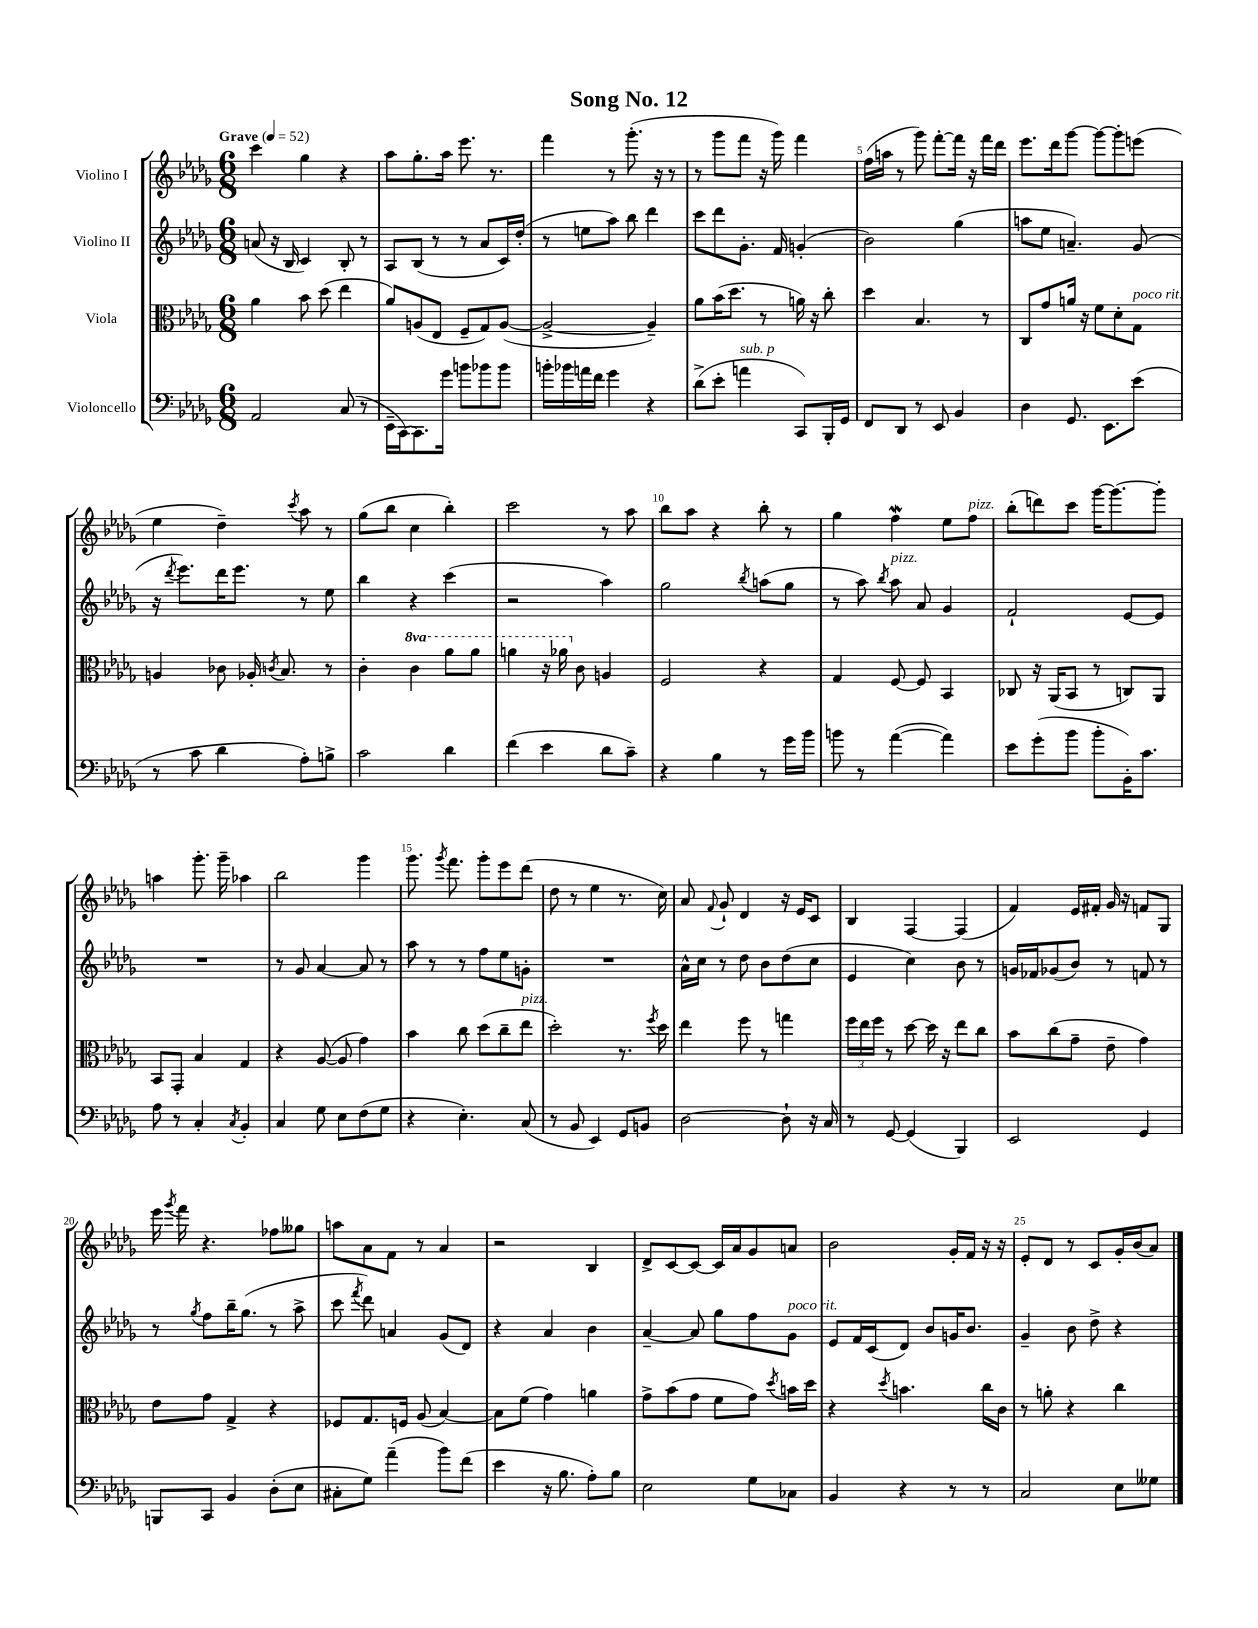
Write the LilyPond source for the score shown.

\header { title = "Song No. 12" }
<<
\new StaffGroup <<
\new Staff = "s0" \with { instrumentName = "Violino I" } {
    \clef treble \key des \major \numericTimeSignature \time 6/8 \tempo "Grave" 4 = 52
    \autoBeamOff c'''4 ges''4 r4 |
    aes''8[ ges''8.-. aes''16] ees'''8. r8. |
    f'''4 r8 ges'''8.-.( r16 r8 |
    r8 ges'''8[ f'''8] r16 ges'''16) f'''4 |
    f''16[( a''16] r8 ges'''8) f'''8[~-. f'''16] r16 f'''16[ des'''16] |
    ees'''8.[ des'''16 ges'''8]~ ges'''8[~ ges'''8-. e'''8]( |
    ees''4 des''4--) \acciaccatura { c'''8 } aes''8 r8 |
    ges''8[( bes''8] c''4 bes''4-.) |
    c'''2 r8 aes''8 |
    bes''8[ aes''8] r4 bes''8-. r8 |
    ges''4 f''4\mordent ees''8[ f''8]^\markup { \italic "pizz." } |
    bes''8[-.( d'''8) c'''8] ges'''16[~ ges'''8.~ ges'''8]-. |
    a''4 ges'''8.-. ges'''16-- aes''4 |
    bes''2 ges'''4 |
    ges'''8. \acciaccatura { ges'''8 } f'''8. ges'''8[-. ees'''8 des'''8]( |
    des''8 r8 ees''4 r8. c''16) |
    aes'8 \appoggiatura { f'8 } ges'8-! des'4 r16 ees'16[ c'8] |
    bes4 f4~ f4( |
    f'4) ees'16[ fis'16]-. ges'16 r16 f'8[ ges8] |
    ees'''16 \acciaccatura { ges'''8 } f'''16 r4. fes''8[ geses''8] |
    a''8[ aes'8 f'8] r8 aes'4 |
    r2 bes4 |
    des'8[-> c'8~ c'8]~ c'16[ aes'16 ges'8 a'8] |
    bes'2 ges'16[-. f'16] r16 r16 |
    ees'8[-. des'8] r8 c'8[ ges'16-. bes'16( aes'8]) \bar "|." |
}
\new Staff = "s1" \with { instrumentName = "Violino II" } {
    \clef treble \key des \major \numericTimeSignature \time 6/8
    \autoBeamOff a'8( r16 bes16 c'4) bes8-. r8 |
    aes8[ bes8]( r8 r8 aes'8[ c'16) des''16]-.( |
    r8 e''8[ aes''8]) bes''8 des'''4 |
    c'''8[ des'''8 ges'8.]-. f'16 g'4-.( |
    bes'2) ges''4( |
    a''8[ ees''8] a'4.--) ges'8( |
    r16 \acciaccatura { des'''8 } ees'''8.[) des'''16 ees'''8.] r8 ees''8 |
    bes''4 r4 c'''4( |
    r2 aes''4) |
    ges''2 \acciaccatura { bes''8 } a''8[( ges''8] |
    r8 aes''8) \acciaccatura { bes''8 } aes''8^\markup { \italic "pizz." } aes'8 ges'4 |
    f'2-! ees'8[~ ees'8] |
    R2. |
    r8 ges'8 aes'4~ aes'8 r8 |
    aes''8 r8 r8 f''8[ ees''8 g'8]-. |
    R2. |
    aes'16[-^ c''16] r8 des''8 bes'8[ des''8( c''8] |
    ees'4 c''4) bes'8 r8 |
    g'16[ fes'16 ges'8( bes'8]) r8 f'8 r8 |
    r8 \acciaccatura { ges''8 } f''8[ bes''16-- ges''8.]( r8 aes''8-> |
    c'''8 \acciaccatura { f'''8 } des'''8) a'4 ges'8[( des'8]) |
    r4 aes'4 bes'4 |
    aes'4~-- aes'8 ges''8[ f''8 ges'8]^\markup { \italic "poco rit." } |
    ees'8[ f'16 c'16( des'8]) bes'8[ g'16 bes'8.] |
    ges'4-- bes'8 des''8-> r4 \bar "|." |
}
\new Staff = "s2" \with { instrumentName = "Viola" } {
    \clef alto \key des \major \numericTimeSignature \time 6/8 \set Staff.ottavationMarkups = #ottavation-simple-ordinals
    \autoBeamOff aes'4 bes'8 des''8( ees''4 |
    aes'8[) a8( ees8] f8[-- ges8) a8]~( |
    a2~-> a4--) |
    aes'8[ bes'16( des''8.] r8 a'16) r16 c''8-. |
    des''4 bes4. r8 |
    c8[ ges'8 a'16] r16 f'8[ des'8-. ges8]^\markup { \italic "poco rit." } |
    a4 ces'8 aes16-. \acciaccatura { c'8 } bes8. r8 |
    c'4-. \ottava #1 c''4 aes''8[ aes''8] |
    a''4 r16 aes''16 \ottava #0 c'8 a4 |
    f2 r4 |
    ges4 f8~ f8 bes,4 |
    ces8 r16 aes,16[( bes,8] r8 c8[) aes,8] |
    bes,8[ ges,8]-. bes4 ges4 |
    r4 aes8~( aes8 ges'4) |
    bes'4 c''8 des''8[( c''8-- ees''8]^\markup { \italic "pizz." } |
    des''2-.) r8. \acciaccatura { f''8 } des''16 |
    ees''4 f''8 r8 g''4 |
    \tuplet 3/2 { f''16[ ees''16 f''16] } r8 des''8~ des''16 r16 ees''8[ c''8] |
    bes'8[ c''8( ges'8]-- ees'8-- ges'4) |
    ees'8[ ges'8] ges4-> r4 |
    fes8[ ges8. f16] aes8( bes4~) |
    bes8[ f'8]( ges'4) a'4 |
    ges'8[-> bes'8( ges'8] f'8[ ges'8]) \acciaccatura { des''8 } b'16[ des''16] |
    r4 \acciaccatura { des''8 } b'4. c''16[ c'16] |
    r8 a'8-. r4 c''4 \bar "|." |
}
\new Staff = "s3" \with { instrumentName = "Violoncello" } {
    \clef bass \key des \major \numericTimeSignature \time 6/8
    \autoBeamOff aes,2 c8( r8 |
    ees,16[-- c,16~) c,8. ges'16] b'8[ bes'8 bes'8] |
    b'16[-. bes'16 a'16 f'16] ges'4 r4 |
    des'8[->( ees'8]-. a'4^\markup { \italic "sub. p" } c,8[) bes,,16-. ges,16] |
    f,8[ des,8] r8 ees,8 bes,4 |
    des4 ges,8. ees,8.[ ees'8]( |
    r8 c'8 des'4 aes8[-.) b8]-> |
    c'2 des'4 |
    f'4( ees'4 des'8[ c'8]--) |
    r4 bes4 r8 ges'16[ bes'16] |
    b'8 r8 aes'4~( aes'4) |
    ees'8[ ges'8-.( bes'8] bes'8[-. bes,16-.) c'8.] |
    aes8 r8 c4-. \acciaccatura { c8 } bes,4-. |
    c4 ges8 ees8[ f8( ges8] |
    r4 ees4.-.) c8( |
    r8 bes,8 ees,4) ges,8[ b,8] |
    des2~ des8-! r16 c16 |
    r8 ges,8~ ges,4( bes,,4) |
    ees,2 ges,4 |
    b,,8[ c,8] bes,4 des8[-.( ees8] |
    cis8[-. ges8]) aes'4--( bes'8[) f'8]( |
    ees'4 r16 bes8. aes8[-.) bes8] |
    ees2 ges8[ ces8] |
    bes,4 r4 r8 r8 |
    c2 ees8[ geses8] \bar "|." |
}
>>
>>
\layout { \context { \Score \override BarNumber.break-visibility = ##(#f #t #t) barNumberVisibility = #(every-nth-bar-number-visible 5) } }
